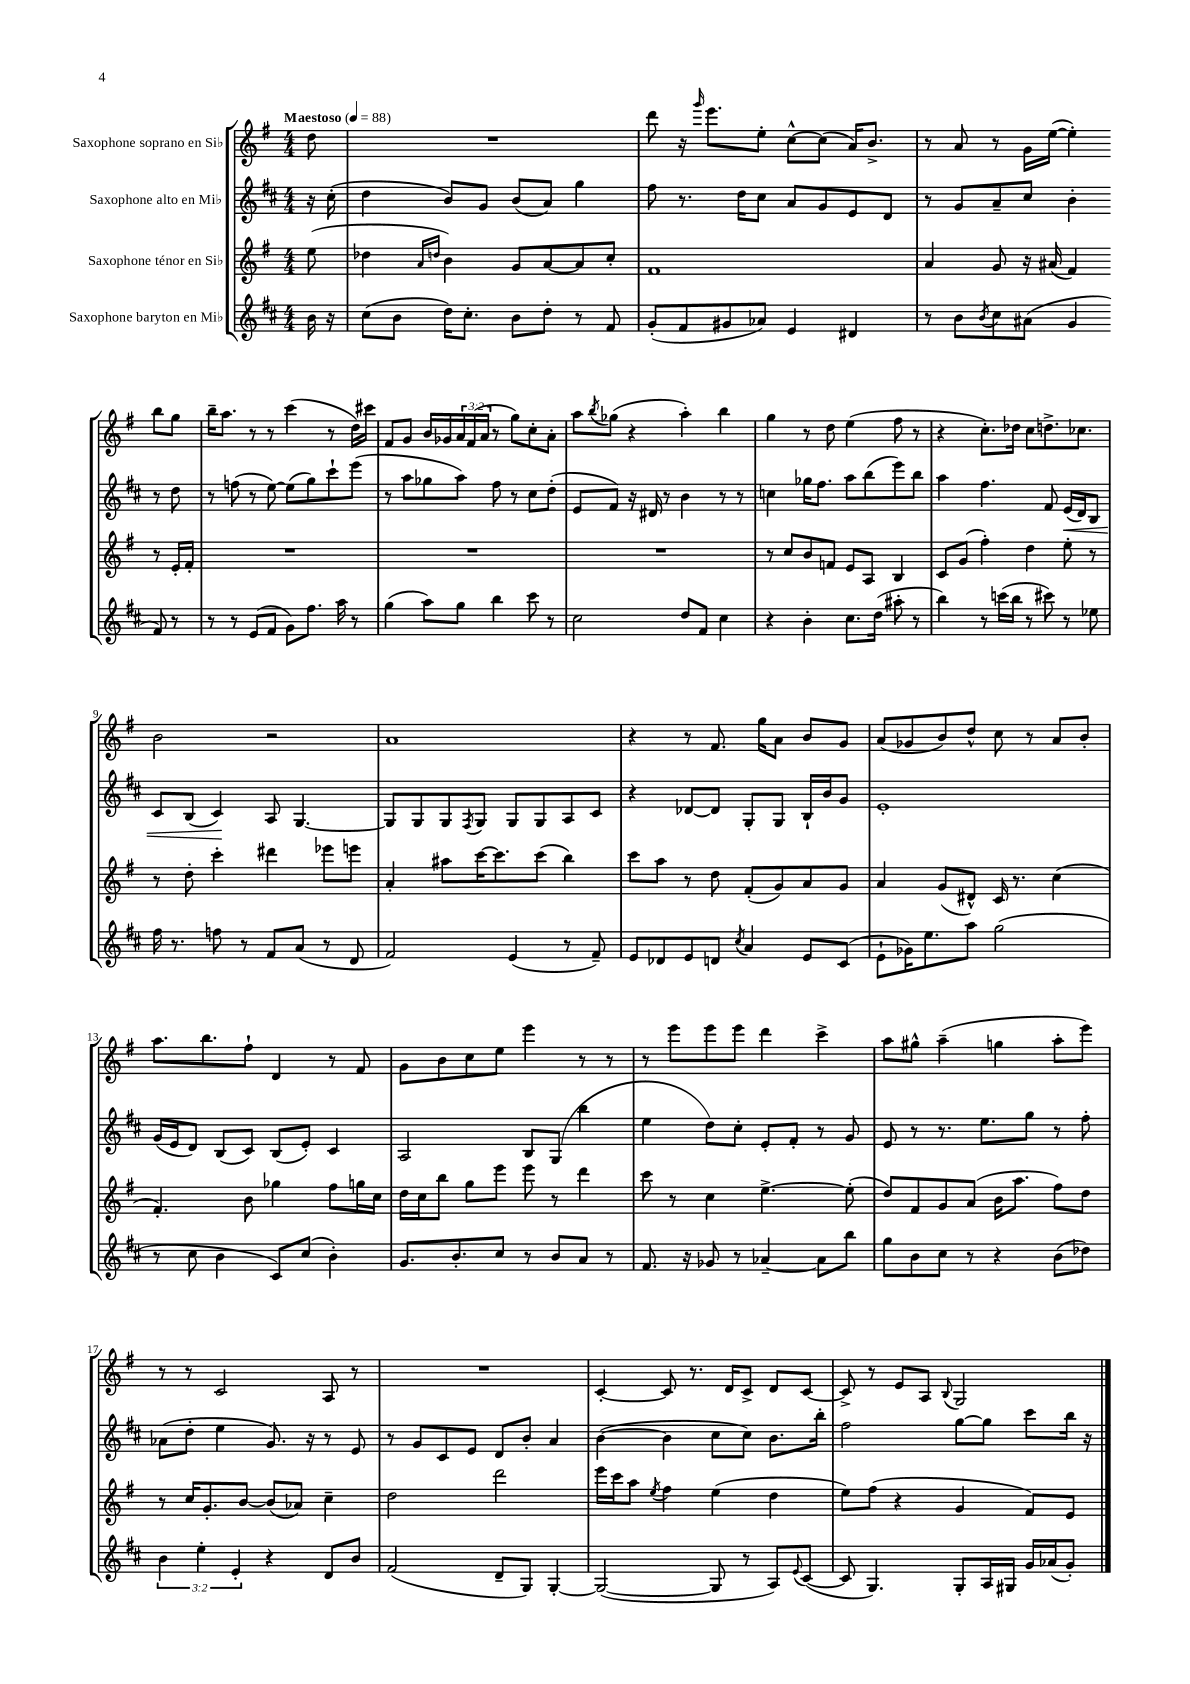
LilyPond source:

<<
\new StaffGroup <<
\new Staff = "s0" \with { instrumentName = "Saxophone soprano en Sib" } {
    \clef treble \key g \major \numericTimeSignature \time 4/4 \override Staff.TupletNumber.text = #tuplet-number::calc-fraction-text \partial 8 \tempo "Maestoso" 4 = 88
    d''8 |
    R1 |
    d'''8 r16 \grace { g'''16 } e'''8. e''8-. c''8~-^ c''8( a'16) b'8.-> |
    r8 a'8 r8 g'16 e''16~( e''4-.) b''8 g''8 |
    b''16-- a''8. r8 r8 c'''4( r8 d''16) cis'''16 |
    fis'8 g'8 b'16 ges'16 \tuplet 3/2 { a'16 fis'16( a'16 } r8 g''8) c''8-. a'8-. |
    a''8 \acciaccatura { b''8 } ges''8( r4 a''4-.) b''4 |
    g''4 r8 d''8 e''4( fis''8 r8 |
    r4 c''8.-.) des''16 c''8 d''8.-> ces''8. |
    b'2 r2 |
    a'1 |
    r4 r8 fis'8. g''16 a'8 b'8 g'8 |
    a'8( ges'8 b'8) d''8-^ c''8 r8 a'8 b'8-. |
    a''8. b''8. fis''8-! d'4 r8 fis'8 |
    g'8 b'8 c''8 e''8 e'''4 r8 r8 |
    r8 e'''8 e'''8 e'''8 d'''4 c'''4-> |
    a''8 gis''8-^ a''4--( g''4 a''8-. e'''8) |
    r8 r8 c'2 a8 r8 |
    R1 |
    c'4~-. c'8 r8. d'16 c'8-> d'8 c'8~ |
    c'8-> r8 e'8 a8 \appoggiatura { b8 } g2 \bar "|." |
}
\new Staff = "s1" \with { instrumentName = "Saxophone alto en Mib" } {
    \clef treble \key d \major \numericTimeSignature \time 4/4 \partial 8
    r16 cis''16-.( |
    d''4 b'8) g'8 b'8( a'8) g''4 |
    fis''8 r8. d''16 cis''8 a'8 g'8 e'8 d'8 |
    r8 g'8 a'8-- cis''8 b'4-. r8 d''8 |
    r8 f''8( r8 e''8~) e''8( g''8) cis'''8-! e'''8( |
    r8 a''8 ges''8 a''8) fis''8 r8 cis''8 d''8-.( |
    e'8 fis'8) r16 dis'16 r8 b'4 r8 r8 |
    c''4 ges''16 fis''8. a''8 b''8( e'''8) b''8 |
    a''4 fis''4. fis'8 e'16\<( d'16) b8 |
    cis'8 b8( cis'4\!) a8 g4.~ |
    g8 g8 g8 \acciaccatura { fis8 } g8 g8 g8 a8 cis'8 |
    r4 des'8~ des'8 g8-. g8 b16-! b'16 g'8 |
    e'1-. |
    g'16( e'16 d'8) b8( cis'8) b8( e'8-.) cis'4 |
    a2 b8 g8( b''4 |
    e''4 d''8) cis''8-. e'8-. fis'8-. r8 g'8 |
    e'8 r8 r8. e''8. g''8 r8 fis''8-. |
    aes'8( d''8-. e''4 g'8.) r16 r8 e'8 |
    r8 g'8 cis'8 e'8 d'8 b'8-. a'4 |
    b'4~( b'4 cis''8 cis''8) b'8. b''16-. |
    fis''2 g''8~ g''8 cis'''8 b''16 r16 \bar "|." |
}
\new Staff = "s2" \with { instrumentName = "Saxophone ténor en Sib" } {
    \clef treble \key g \major \numericTimeSignature \time 4/4 \partial 8
    e''8( |
    des''4 \grace { a'16 d''16 } b'4) g'8 a'8~ a'8 c''8-. |
    fis'1 |
    a'4 g'8 r16 ais'16( fis'4) r8 e'16-. fis'16-. |
    R1 |
    R1 |
    R1 |
    r8 c''8 b'8 f'8 e'8 a8 b4 |
    c'8 g'8( fis''4-.) d''4 e''8-. r8 |
    r8 d''8-. c'''4-. dis'''4 ees'''8 e'''8 |
    a'4-. ais''8 c'''16~ c'''8. c'''8( b''4) |
    c'''8 a''8 r8 d''8 fis'8-.( g'8) a'8 g'8 |
    a'4 g'8( dis'8-^) c'16 r8. c''4( |
    fis'4.-.) b'8 ges''4 fis''8 g''16 c''16 |
    d''16 c''16 b''8 g''8 e'''8 e'''8 r8 d'''4 |
    c'''8 r8 c''4 e''4.~-> e''8-.( |
    d''8) fis'8 g'8 a'8( b'16 a''8. fis''8) d''8 |
    r8 c''16 g'8.-. b'8~ b'8( aes'8) c''4-- |
    d''2 d'''2 |
    e'''16 c'''16 a''8 \acciaccatura { e''8 } fis''4 e''4( d''4 |
    e''8) fis''8( r4 g'4 fis'8) e'8 \bar "|." |
}
\new Staff = "s3" \with { instrumentName = "Saxophone baryton en Mib" } {
    \clef treble \key d \major \numericTimeSignature \time 4/4 \override Staff.TupletNumber.text = #tuplet-number::calc-fraction-text \partial 8
    b'16 r16 |
    cis''8( b'8 d''16) cis''8.-. b'8 d''8-. r8 fis'8 |
    g'8-.( fis'8 gis'8 aes'8) e'4 dis'4 |
    r8 b'8 \acciaccatura { b'8 } cis''8 ais'8( g'4 fis'8) r8 |
    r8 r8 e'8( fis'8 g'8) fis''8. a''16 r8 |
    g''4( a''8) g''8 b''4 cis'''8 r8 |
    cis''2 d''8 fis'8 cis''4 |
    r4 b'4-. cis''8. d''16( ais''8-. r8 |
    b''4) r8 c'''16( b''16 r8 cis'''8) r8 ees''8 |
    fis''16 r8. f''8 r8 fis'8 a'8( r8 d'8 |
    fis'2) e'4( r8 fis'8--) |
    e'8 des'8 e'8 d'8 \acciaccatura { cis''8 } a'4 e'8 cis'8( |
    e'8-! ges'16) e''8. a''8 g''2( |
    r8 cis''8 b'4 cis'8) cis''8( b'4-.) |
    g'8. b'8.-. cis''8 r8 b'8 a'8 r8 |
    fis'8. r16 ges'8 r8 aes'4~-- aes'8 b''8 |
    g''8 b'8 cis''8 r8 r4 b'8( des''8) |
    \tuplet 3/2 { b'4 e''4-. e'4-. } r4 d'8 b'8 |
    fis'2( d'8-- g8) g4~-. |
    g2~( g8 r8 a8) \appoggiatura { e'8 } cis'8~( |
    cis'8 g4.) g8-. a16 gis16 g'16 aes'16( g'8-.) \bar "|." |
}
>>
>>
